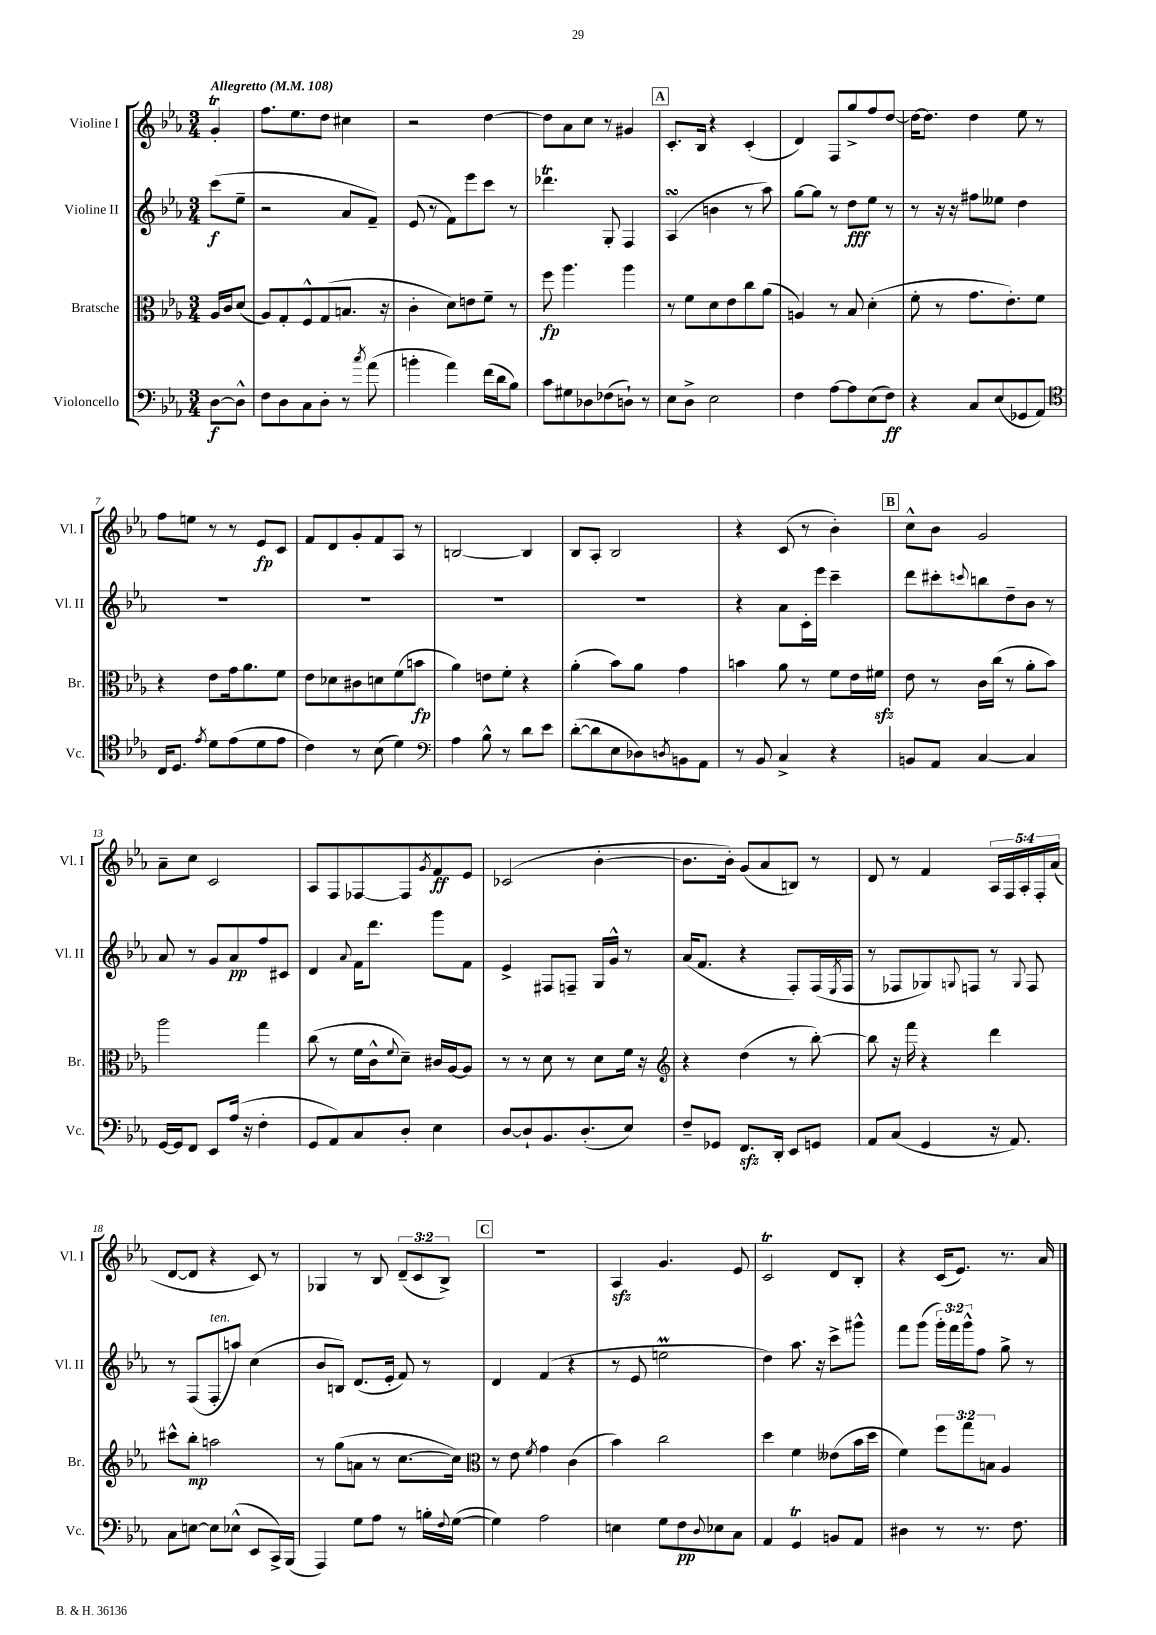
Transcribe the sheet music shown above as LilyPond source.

<<
\new StaffGroup <<
\new Staff = "s0" \with { instrumentName = "Violine I" shortInstrumentName = "Vl. I" } {
    \clef treble \key ees \major \numericTimeSignature \time 3/4 \override Staff.TupletNumber.text = #tuplet-number::calc-fraction-text \partial 4 \tempo "Allegretto" 4 = 108
    g'4-.\trill |
    f''8. ees''8. d''8 cis''4 |
    r2 d''4~ |
    d''8 aes'8 c''8 r8 gis'4 |
    \mark \markup { \box "A" } c'8.-. bes16 r4 c'4-.( |
    d'4) f8 g''8-> f''8 d''8~ |
    d''16~ d''8. d''4 ees''8 r8 |
    f''8 e''8 r8 r8 ees'8\fp c'8 |
    f'8 d'8 g'8-. f'8 aes8 r8 |
    b2~ b4 |
    bes8 aes8-. bes2 |
    r4 c'8( r8 bes'4-.) |
    \mark \markup { \box "B" } c''8-^ bes'8 g'2 |
    aes'8-- c''8 c'2 |
    aes8 f8 fes8~ fes8 \acciaccatura { g'8 } f'8\ff ees'8 |
    ces'2( bes'4~-. |
    bes'8. bes'16-.) g'8( aes'8 b8) r8 |
    d'8 r8 f'4 \tuplet 5/4 { aes16 f16 aes16-. f16-. aes'16( } |
    d'8~ d'8 r4 c'8) r8 |
    ges4 r8 bes8 \tuplet 3/2 { d'8--( c'8 bes8->) } |
    \mark \markup { \box "C" } R2. |
    aes4\sfz g'4. ees'8 |
    c'2\trill d'8 bes8-. |
    r4 c'16( ees'8.) r8. aes'16 \bar "|." |
}
\new Staff = "s1" \with { instrumentName = "Violine II" shortInstrumentName = "Vl. II" } {
    \clef treble \key ees \major \numericTimeSignature \time 3/4 \override Staff.TupletNumber.text = #tuplet-number::calc-fraction-text \partial 4
    c'''8\f( ees''8-- |
    r2 aes'8 f'8--) |
    ees'8( r8 f'8) ees'''8 c'''8 r8 |
    des'''4.\trill g8-. f4 |
    \mark \markup { \box "A" } aes4\turn( b'4 r8 aes''8) |
    g''8~ g''8 r8 d''8\fff ees''8 r8 |
    r8 r16 r16 fis''8 eeses''8 d''4 |
    R2. |
    R2. |
    R2. |
    R2. |
    r4 aes'8 c'16-. ees'''16 c'''4-- |
    \mark \markup { \box "B" } d'''8 cis'''8-. \appoggiatura { c'''8 } b''8 d''8-- bes'8 r8 |
    aes'8 r8 g'8 aes'8\pp f''8 cis'8 |
    d'4 \appoggiatura { aes'8 } f'16 d'''8. g'''8 f'8 |
    ees'4-> fis8 f8-- g16 g'16-^ r8 |
    aes'16( f'8. r4 f8-.) f16( \acciaccatura { ees8 } f16 |
    r8 fes8 ges8) \appoggiatura { g8 } f8 r8 \appoggiatura { g8 } f8 |
    r8 f8( f8-.^\markup { \italic "ten." } a''8) c''4( |
    bes'8 b8) d'8.( ees'16-. f'8) r8 |
    \mark \markup { \box "C" } d'4 f'4( r4 |
    r8 ees'8 e''2\prall |
    d''4) aes''8. r16 c'''8-> gis'''8-^ |
    f'''8 g'''8( \tuplet 3/2 { g'''16-.) f'''16 g'''16-^ } f''8 g''8-> r8 \bar "|." |
}
\new Staff = "s2" \with { instrumentName = "Bratsche" shortInstrumentName = "Br." } {
    \clef alto \key ees \major \numericTimeSignature \time 3/4 \override Staff.TupletNumber.text = #tuplet-number::calc-fraction-text \partial 4
    aes16 c'16 d'8( |
    aes8) g8-. f8-^ g8( b8. r16 |
    c'4-. d'8) e'8 f'8-- r8 |
    f''8\fp aes''4. aes''4 |
    \mark \markup { \box "A" } r8 f'8 d'8 ees'8 c''8 aes'8( |
    a4) r8 bes8 d'4-.( |
    f'8-. r8 g'8. ees'8.-.) f'8 |
    r4 ees'8 g'16 aes'8. f'8 |
    ees'8 des'8 cis'8 d'8 f'8( b'8\fp |
    aes'4) e'8 f'8-. r4 |
    aes'4-.( bes'8) aes'8 g'4 |
    b'4 aes'8 r8 f'8 ees'16 fis'16\sfz |
    \mark \markup { \box "B" } ees'8 r8 c'16 c''16( r8 aes'8-. bes'8) |
    aes''2 g''4 |
    c''8( r8 f'16 c'16-^ \appoggiatura { f'8 } d'8--) cis'16 aes16~ aes8 |
    r8 r8 d'8 r8 d'8 f'16 r16 |
    \clef treble r4 d''4( r8 bes''8~-.) |
    bes''8 r16 f'''16 r4 d'''4 |
    cis'''8-^ bes''8-.\mp a''2 |
    r8 g''8( a'8 r8 c''8.~ c''16) |
    \mark \markup { \box "C" } \clef alto r8 ees'8 \acciaccatura { f'8 } g'4 c'4( |
    bes'4) c''2 |
    d''4 f'4 eeses'8( bes'16 d''16 |
    f'4) \tuplet 3/2 { f''8 g''8 b8 } aes4 \bar "|." |
}
\new Staff = "s3" \with { instrumentName = "Violoncello" shortInstrumentName = "Vc." } {
    \clef bass \key ees \major \numericTimeSignature \time 3/4 \partial 4
    d8~\f d8-^ |
    f8 d8 c8 d8-. r8 \acciaccatura { c''8 } aes'8( |
    b'4-. aes'4) f'16( d'16 bes8) |
    c'8 gis8 des8 fes8( d8-!) r8 |
    \mark \markup { \box "A" } ees8 d8-> ees2 |
    f4 aes8~ aes8 ees8( f8\ff) |
    r4 c8 ees8( ges,8 aes,8) |
    \clef tenor c16 d8. \acciaccatura { ees'8 } d'8 ees'8( d'8 ees'8 |
    c'4) r8 bes8( d'4) |
    \clef bass aes4 bes8-^ r8 d'8 ees'8 |
    d'8~-.( d'8 ees8 des8) \acciaccatura { d8 } b,8 aes,8 |
    r8 bes,8 c4-> r4 |
    \mark \markup { \box "B" } b,8 aes,8 c4~ c4 |
    g,16~ g,16 f,8 ees,8 aes16( r16 f4-. |
    g,8 aes,8) c8 d8-. ees4 |
    d8~ d8-! bes,8. d8.-.( ees8) |
    f8-- ges,8 f,8.\sfz d,16-. ees,8 g,8 |
    aes,8 c8( g,4 r16 aes,8.) |
    c8 e8~ e8 ees8-^( ees,8 c,16->) bes,,16( |
    aes,,4) g8 aes8 r8 b16-. \appoggiatura { f8 } g16~( |
    \mark \markup { \box "C" } g4) aes2 |
    e4 g8 f8\pp \appoggiatura { d8 } ees8 c8 |
    aes,4 g,4\trill b,8 aes,8 |
    dis4 r8 r8. f8. \bar "|." |
}
>>
>>
